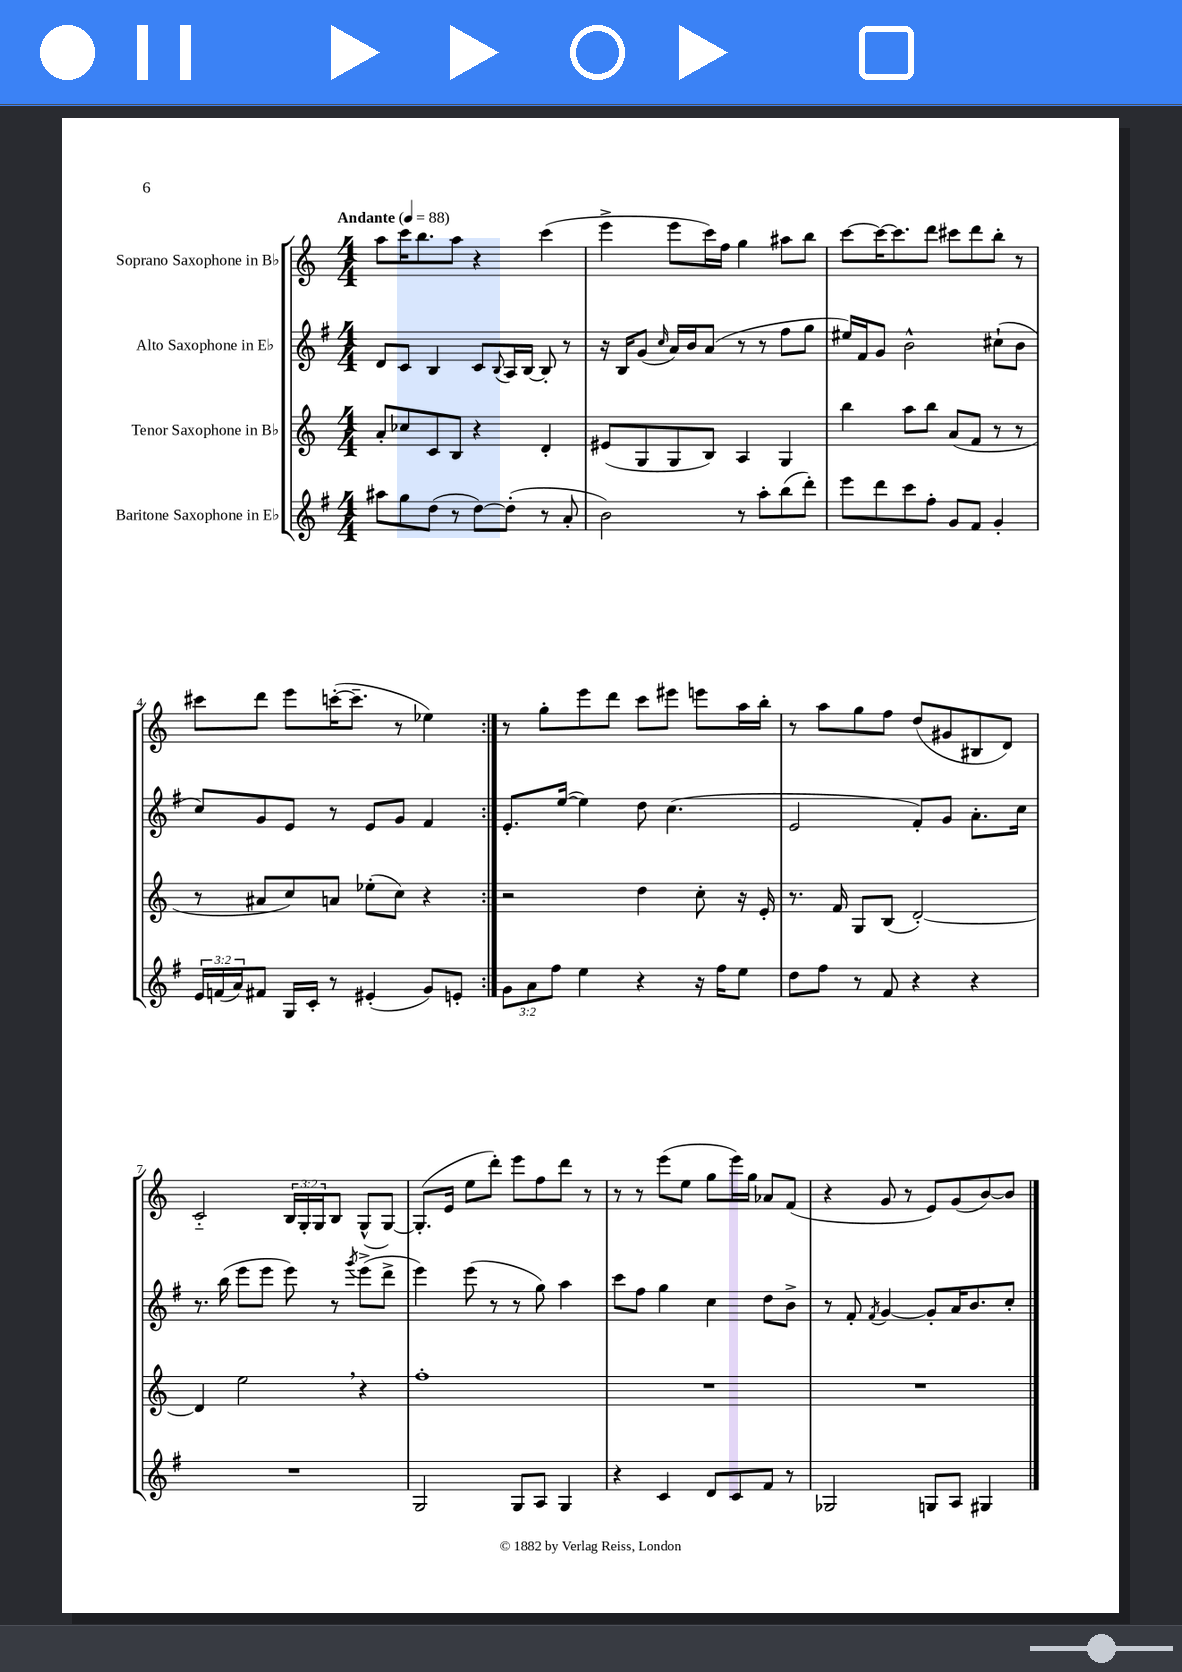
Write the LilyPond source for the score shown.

<<
\new StaffGroup <<
\new Staff = "s0" \with { instrumentName = "Soprano Saxophone in Bb" } {
    \clef treble \key c \major \numericTimeSignature \time 4/4 \override Staff.TupletNumber.text = #tuplet-number::calc-fraction-text \tempo "Andante" 4 = 88
    \repeat volta 2 { a''8 c'''16 b''8. a''8 r4 c'''4( |
    e'''4-> e'''8 c'''16) f''16 g''4 ais''8 b''8 |
    c'''8~ c'''16~ c'''8. d'''8 cis'''8 d'''8 b''8-. r8 |
    cis'''8 d'''8 e'''8 c'''16~-.( c'''8.-- r8 ees''4) | }
    r8 g''8-. e'''8 d'''8 c'''8 eis'''8 e'''8 a''16 b''16-. |
    r8 a''8 g''8 f''8 d''8( gis'8 bis8 d'8) |
    c'2-_ \tuplet 3/2 { b16 g16-. g16 } b8 g8-^( g8~) |
    g8.-.( e'16 e''8 d'''8-.) e'''8 f''8 d'''8 r8 |
    r8 r8 e'''8( e''8 g''8 e'''16) g''16 aes'8 f'8( |
    r4 g'8 r8 e'8) g'8( b'8~) b'8 \bar "|." |
}
\new Staff = "s1" \with { instrumentName = "Alto Saxophone in Eb" } {
    \clef treble \key g \major \numericTimeSignature \time 4/4
    \repeat volta 2 { d'8 c'8 b4 c'8 \appoggiatura { b8 } a16 b16~ b8-. r8 |
    r16 b16 g'8( \grace { c''16 } a'16) b'16 a'8( r8 r8 fis''8 g''8 |
    eis''16) fis'16 g'8 b'2-^ cis''8-!( b'8 |
    c''8) g'8 e'8 r8 e'8 g'8 fis'4 | }
    e'8.-. e''16~( e''4) d''8 c''4.( |
    e'2 fis'8-.) g'8 a'8.-. c''16 |
    r8. b''16( e'''8 e'''8 e'''8) r8 \acciaccatura { g'''8 } e'''8->( d'''8-> |
    e'''4) e'''8( r8 r8 g''8) a''4 |
    c'''8 fis''8 g''4 c''4 d''8 b'8-> |
    r8 fis'8-. \acciaccatura { fis'8 } g'4~ g'8-. a'16 b'8. c''8-. \bar "|." |
}
\new Staff = "s2" \with { instrumentName = "Tenor Saxophone in Bb" } {
    \clef treble \key c \major \numericTimeSignature \time 4/4
    \repeat volta 2 { a'8-. ces''8 c'8 b8 r4 d'4-. |
    eis'8( g8 g8 b8) a4 g4 |
    b''4 a''8 b''8 a'8( f'8 r8 r8 |
    r8 ais'8 c''8) a'8 ees''8-.( c''8) r4 | }
    r2 d''4 c''8-. r16 e'16-. |
    r8. f'16 g8 b8( d'2~-.) |
    d'4 e''2 \breathe r4 |
    f''1-. |
    R1 |
    R1 \bar "|." |
}
\new Staff = "s3" \with { instrumentName = "Baritone Saxophone in Eb" } {
    \clef treble \key g \major \numericTimeSignature \time 4/4 \override Staff.TupletNumber.text = #tuplet-number::calc-fraction-text
    \repeat volta 2 { ais''8 g''8 d''8( r8 d''8~) d''8-.( r8 a'8-. |
    b'2) r8 a''8-. b''8( d'''8-.) |
    e'''8 d'''8 c'''8 fis''8-. g'8 fis'8 g'4-. |
    \tuplet 3/2 { e'16 f'16( a'16) } fis'8 g16 c'16-. r8 eis'4-.( g'8) e'8-. | }
    \tuplet 3/2 { g'8 a'8 fis''8 } e''4 r4 r16 fis''16 e''8 |
    d''8 fis''8 r8 fis'8 r4 r4 |
    R1 |
    g2 g8 a8 g4 |
    r4 c'4 d'8 c'8 fis'8 r8 |
    ges2 g8 a8 gis4 \bar "|." |
}
>>
>>
